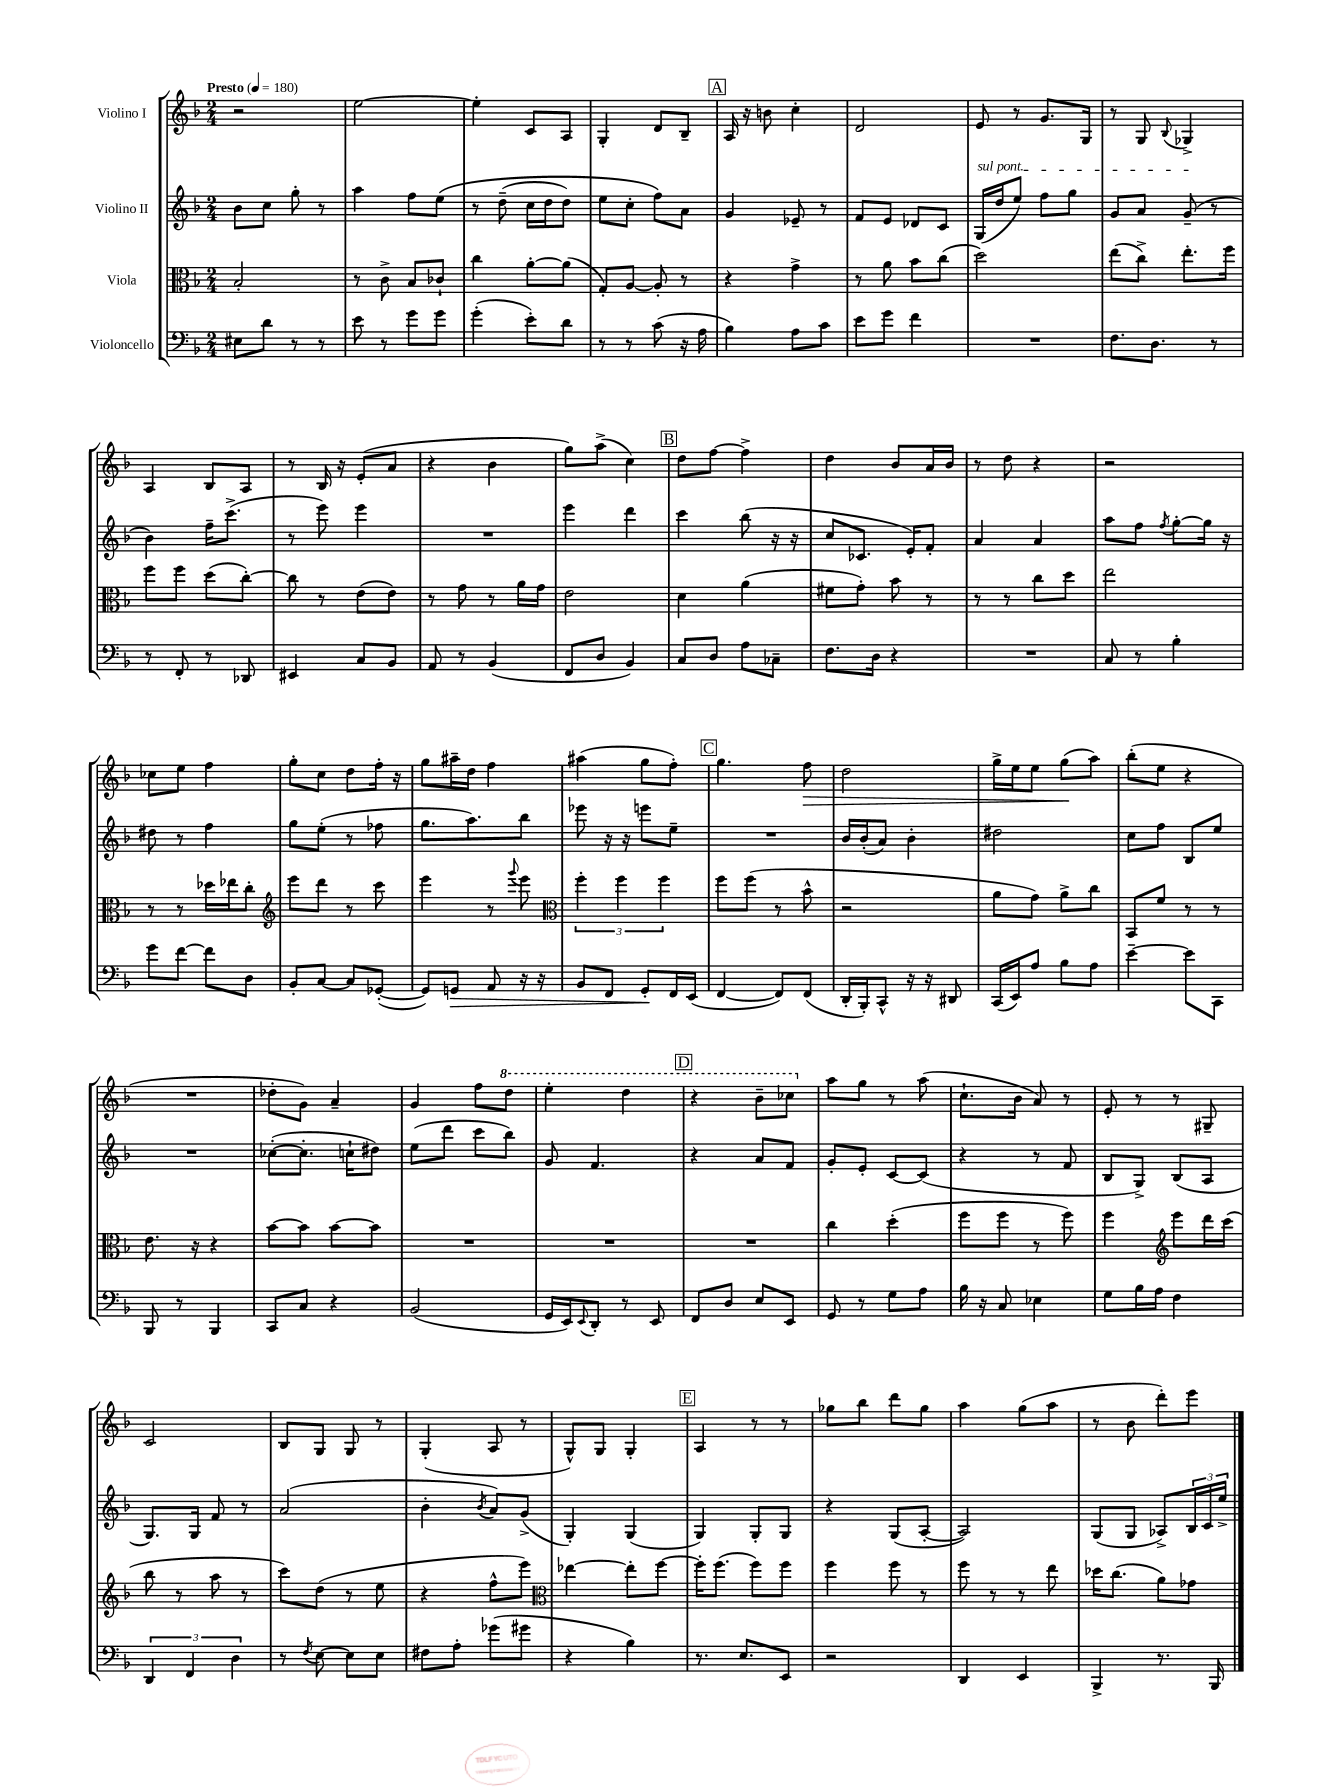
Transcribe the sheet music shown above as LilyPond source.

<<
\new StaffGroup <<
\new Staff = "s0" \with { instrumentName = "Violino I" } {
    \clef treble \key f \major \numericTimeSignature \time 2/4 \tempo "Presto" 4 = 180
    r2 |
    e''2~ |
    e''4-. c'8 a8 |
    g4-. d'8 bes8-- |
    \mark \markup { \box "A" } a16 r16 b'8 c''4-. |
    d'2 |
    e'8 r8 g'8. g16 |
    r8 g8 \appoggiatura { bes8 } ges4-> |
    a4 bes8 a8 |
    r8 bes16 r16 e'8-.( a'8 |
    r4 bes'4 |
    g''8) a''8->( c''4) |
    \mark \markup { \box "B" } d''8 f''8~ f''4-> |
    d''4 bes'8 a'16 bes'16 |
    r8 d''8 r4 |
    r2 |
    ces''8 e''8 f''4 |
    g''8-. c''8 d''8 f''16-. r16 |
    g''8 ais''16-- d''16 f''4 |
    ais''4( g''8 f''8-.) |
    \mark \markup { \box "C" } g''4. f''8\> |
    d''2 |
    g''16-> e''16 e''8 g''8\!( a''8) |
    bes''8-.( e''8 r4 |
    R2 |
    des''8-. g'8) a'4-- |
    g'4 f''8 \ottava #1 d'''8 |
    e'''4-. d'''4 |
    \mark \markup { \box "D" } r4 bes''8-- ces'''8 \ottava #0 |
    a''8 g''8 r8 a''8( |
    c''8.-! bes'16 a'8) r8 |
    e'8-. r8 r8 gis8-- |
    c'2 |
    bes8 g8 g8 r8 |
    g4-.( a8 r8 |
    g8-^) g8 g4-. |
    \mark \markup { \box "E" } a4 r8 r8 |
    ges''8 bes''8 d'''8 ges''8 |
    a''4 g''8( a''8 |
    r8 bes'8 d'''8-.) e'''8 \bar "|." |
}
\new Staff = "s1" \with { instrumentName = "Violino II" } {
    \clef treble \key f \major \numericTimeSignature \time 2/4
    bes'8 c''8 g''8-. r8 |
    a''4 f''8 e''8\( |
    r8 d''8--( c''16 d''16 d''8) |
    e''8 c''8-. f''8\) a'8 |
    \mark \markup { \box "A" } g'4 ees'8-- r8 |
    f'8 e'8 des'8 c'8 |
    \once \override TextSpanner.bound-details.left.text = \markup { \italic "sul pont." } g16\startTextSpan( d''16 e''8) f''8 g''8 |
    g'8 a'8 g'8--\stopTextSpan( r8 |
    bes'4) f''16-- c'''8.->( |
    r8 e'''8) e'''4 |
    R2 |
    e'''4 d'''4 |
    \mark \markup { \box "B" } c'''4 bes''8( r16 r16 |
    c''8 ces'8. e'16-.) f'8-. |
    a'4 a'4 |
    a''8 f''8 \acciaccatura { f''8 } g''8~-. g''16 r16 |
    dis''8 r8 f''4 |
    g''8 e''8-.( r8 fes''8 |
    g''8. a''8.) bes''8 |
    ees'''8 r16 r16 e'''8 e''8-- |
    \mark \markup { \box "C" } R2 |
    bes'16 bes'16-.( a'8) bes'4-. |
    dis''2 |
    c''8 f''8 bes8 e''8 |
    R2 |
    ces''8~-.( ces''8.-. c''16-! dis''8) |
    e''8( d'''8 c'''8 bes''8) |
    g'8 f'4. |
    \mark \markup { \box "D" } r4 a'8 f'8 |
    g'8-. e'8-. c'8~ c'8( |
    r4 r8 f'8 |
    bes8 g8->) bes8( a8 |
    g8.) g16 f'8 r8 |
    a'2( |
    bes'4-. \acciaccatura { bes'8 } a'8) g'8->( |
    g4-.) g4( |
    \mark \markup { \box "E" } g4) g8-. g8 |
    r4 g8( a8~-. |
    a2) |
    g8( g8 aes8->) \tuplet 3/2 { bes16 c'16 e''16-> } \bar "|." |
}
\new Staff = "s2" \with { instrumentName = "Viola" } {
    \clef alto \key f \major \numericTimeSignature \time 2/4
    bes2-. |
    r8 c'8-> bes8 ces'8-! |
    c''4 a'8~-. a'8( |
    g8-.) a8~ a8-. r8 |
    \mark \markup { \box "A" } r4 g'4-> |
    r8 a'8 bes'8 c''8( |
    d''2) |
    e''8( c''8->) e''8.-. f''16 |
    f''8 f''8 d''8( c''8~-.) |
    c''8 r8 e'8( e'8) |
    r8 g'8 r8 a'16 g'16 |
    e'2 |
    \mark \markup { \box "B" } d'4 a'4( |
    fis'8 g'8-.) bes'8 r8 |
    r8 r8 c''8 d''8 |
    e''2 |
    r8 r8 des''16 ees''16 c''8-. |
    \clef treble e'''8 d'''8 r8 c'''8 |
    e'''4 r8 \appoggiatura { g'''8 } e'''8 |
    \clef alto \tuplet 3/2 { f''4-. f''4 f''4 } |
    \mark \markup { \box "C" } f''8 f''8( r8 bes'8-^ |
    r2 |
    a'8 g'8) a'8-> c''8 |
    bes,8 f'8 r8 r8 |
    e'8. r16 r4 |
    bes'8~ bes'8 bes'8~ bes'8 |
    R2 |
    R2 |
    \mark \markup { \box "D" } R2 |
    c''4 d''4-.( |
    f''8 f''8 r8 f''8) |
    f''4 \clef treble e'''8 d'''16 c'''16( |
    bes''8 r8 a''8 r8 |
    c'''8) d''8( r8 e''8 |
    r4 f''8-^ e'''8) |
    \clef alto ees''4~ ees''8-. f''8~ |
    \mark \markup { \box "E" } f''16-. f''8.( f''8) f''8 |
    f''4 f''8 r8 |
    f''8 r8 r8 e''8 |
    des''16 c''8.( a'8) ges'8 \bar "|." |
}
\new Staff = "s3" \with { instrumentName = "Violoncello" } {
    \clef bass \key f \major \numericTimeSignature \time 2/4
    eis8 d'8 r8 r8 |
    e'8 r8 g'8 g'8 |
    g'4-.( e'8-.) d'8 |
    r8 r8 c'8( r16 a16 |
    \mark \markup { \box "A" } bes4) a8 c'8 |
    e'8 g'8 f'4 |
    R2 |
    f8. d8. r8 |
    r8 f,8-. r8 des,8 |
    eis,4 c8 bes,8 |
    a,8 r8 bes,4( |
    f,8 d8 bes,4) |
    \mark \markup { \box "B" } c8 d8 a8 ces8-- |
    f8. d16 r4 |
    R2 |
    c8 r8 bes4-. |
    g'8 f'8~ f'8 d8 |
    bes,8-. c8~ c8 ges,8~-.( |
    ges,8) g,8\> a,8 r16 r16 |
    bes,8 f,8 g,8-.\! f,16 e,16( |
    \mark \markup { \box "C" } f,4~ f,8) f,8( |
    d,16-. bes,,16-.) c,8-^ r16 r16 dis,8 |
    c,16( e,16) a8 bes8 a8 |
    e'4~-- e'8 c,8 |
    bes,,8 r8 bes,,4 |
    c,8 c8 r4 |
    bes,2( |
    g,16 e,16) \appoggiatura { e,8 } d,8-. r8 e,8 |
    \mark \markup { \box "D" } f,8 d8 e8 e,8 |
    g,8 r8 g8 a8 |
    bes16 r16 c8 ees4 |
    g8 bes16 a16 f4 |
    \tuplet 3/2 { d,4 f,4 d4 } |
    r8 \acciaccatura { f8 } e8~ e8 e8 |
    fis8 a8-. ges'8( gis'8 |
    r4 bes4) |
    \mark \markup { \box "E" } r8. e8. e,8 |
    r2 |
    d,4 e,4 |
    bes,,4-> r8. bes,,16 \bar "|." |
}
>>
>>
\layout { \context { \Score \remove "Bar_number_engraver" } }
